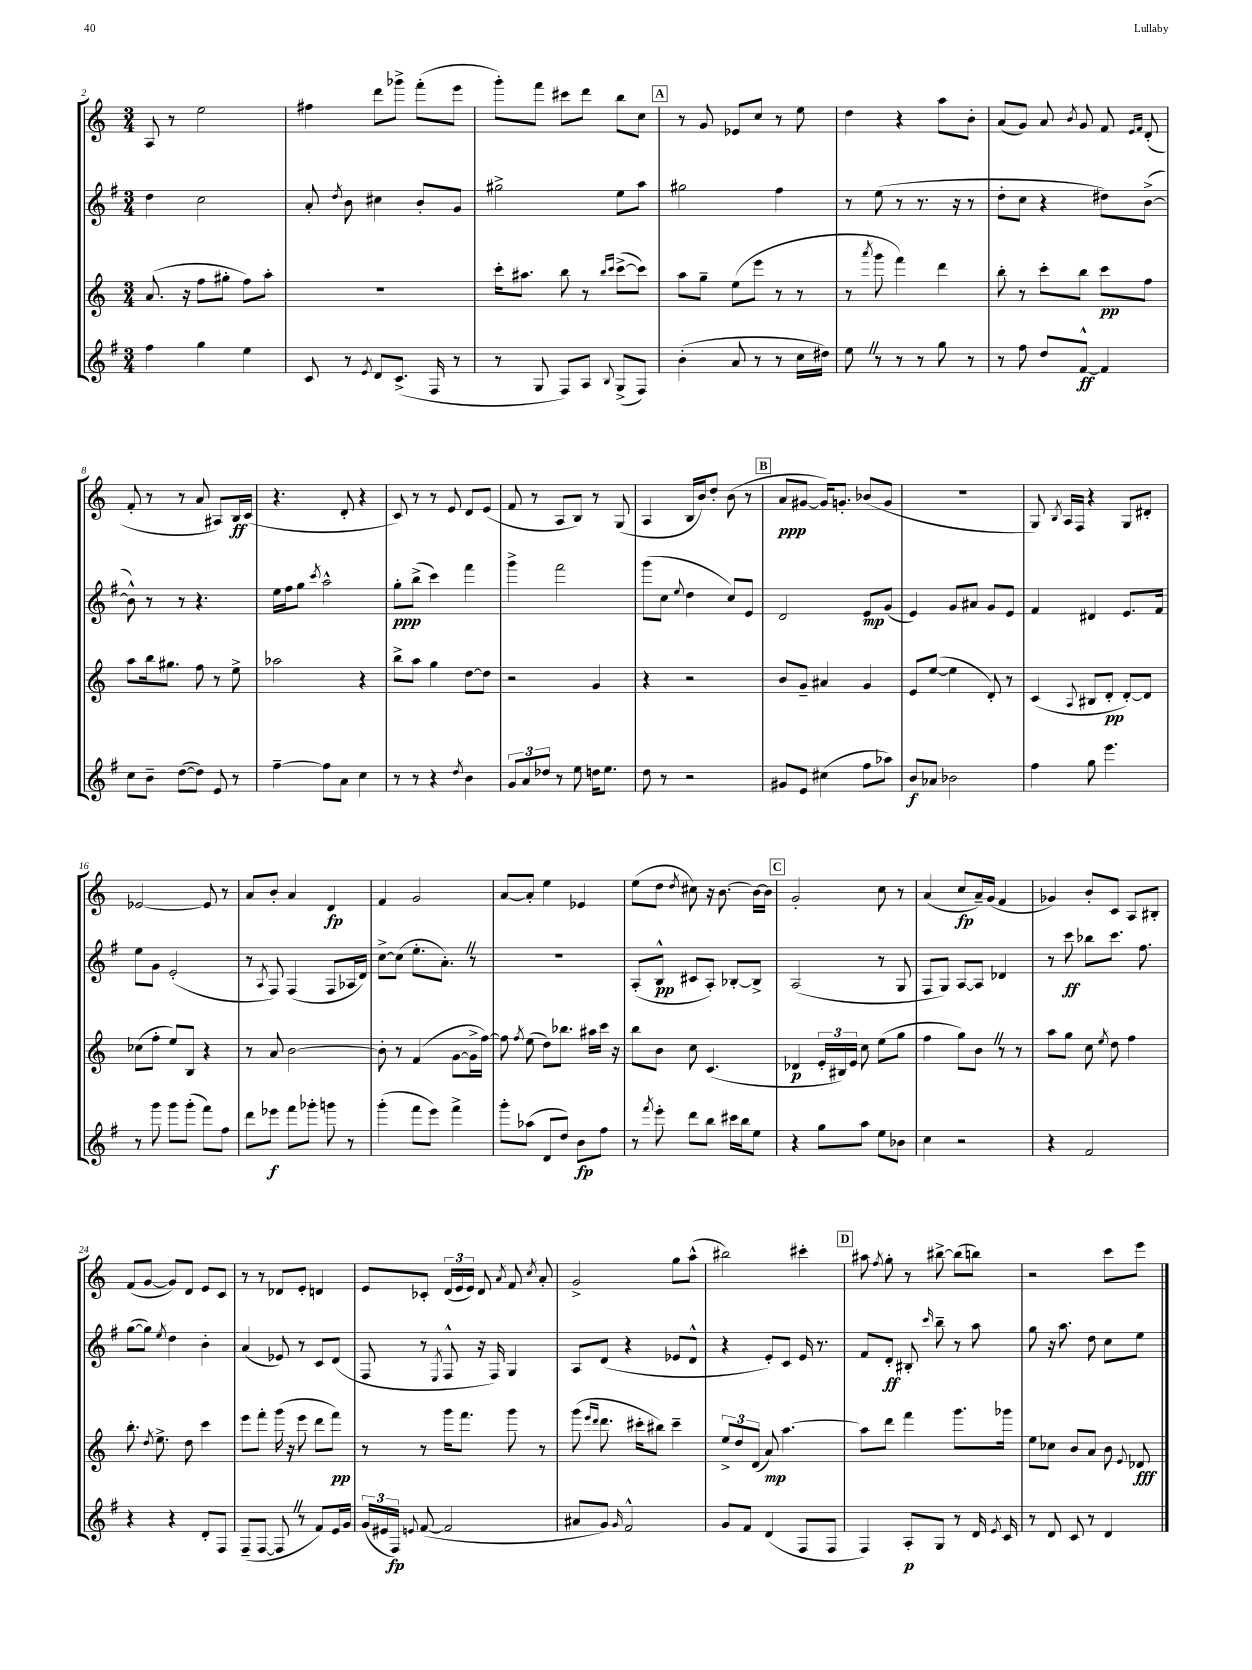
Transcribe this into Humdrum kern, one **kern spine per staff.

**kern	**kern	**kern	**kern
*staff4	*staff3	*staff2	*staff1
*clefG2	*clefG2	*clefG2	*clefG2
*k[f#]	*k[]	*k[f#]	*k[]
*M3/4	*M3/4	*M3/4	*M3/4
4ff#	(8.a	4dd	8A
.	.	.	8r
.	16r	.	.
4gg	8ff	2cc	2ee
.	8gg#'	.	.
4ee	8ff)	.	.
.	8aa'	.	.
=	=	=	=
8c	2.r	8a'	4ff#
.	.	8qdd	.
8r	.	8b	.
8qe	.	.	.
8d	.	4cc#	8ddd
(8.c^	.	.	8ggg-^
.	.	8b'	(8fff'
16F#	.	.	.
8r	.	8g	8eee
=	=	=	=
8r	16ccc'	2gg#^	8ggg')
.	8.aa#	.	.
8G	.	.	8fff
8F#)	8bb	.	8ccc#
8A	8r	.	8ddd
.	16qqbb	.	.
8qqB	16qqccc	.	.
(8G^	([8ccc^	8ee	8bb
8F#)	8ccc])	8aa	8cc
=	=	=	=
(4b'	8aa	2gg#	8r
.	8gg~	.	8g
8a	(8ee	.	8e-
8r	8eee	.	8cc
8r	8r	4ff#	8r
16cc	8r	.	8ee
16dd#)	.	.	.
=	=	=	=
8ee	8r	8r	4dd
.	8qaaa	.	.
8r	8ggg	(8ee	.
8r	4fff)	8r	4r
8r	.	8.r	.
8gg	4ddd	.	8aa
.	.	16r	.
8r	.	8r	8b'
=	=	=	=
8r	8bb'	8dd'	(8a
8ff#	8r	8cc	8g)
8dd	8ccc'	4r	8a
.	.	.	8qb
[8f#^^	8bb	.	8g
4f#]	8ccc	8dd#)	8f
.	.	.	16qqe
.	.	.	16qqf
.	8ff	([8b^	(8d'
=	=	=	=
8cc	8aa	8b^^])	8f'
8b~	16bb	8r	8r
.	8.gg#	.	.
([8dd	.	8r	8r
8dd])	8ff	4.r	8a
8e	8r	.	8A#)
8r	8ee^	.	16B
.	.	.	(16c
=	=	=	=
[4ff#~	2aa-	16ee	4.r
.	.	16ff#	.
.	.	8gg	.
.	.	8qccc	.
8ff#]	.	2aa^^	.
8a	.	.	8d'
4cc	4r	.	4r
=	=	=	=
8r	8bb^	8gg'	8c)
8r	8aa	(8bb^	8r
4r	4gg	4ccc)	8r
.	.	.	8e
8qdd	.	.	.
4b	[8dd	4fff#	8d
.	8dd]	.	(8e
=	=	=	=
12g	2r	4ggg^	8f
12a	.	.	.
.	.	.	8r
12dd-	.	.	.
8r	.	2fff#	8A
8ee	.	.	8B)
16dd	4g	.	8r
8.ee	.	.	.
.	.	.	(8G
=	=	=	=
8dd	4r	(8ggg	4A
8r	.	8cc	.
.	.	8qqee	.
2r	2r	4dd	16B
.	.	.	16b)
.	.	.	8dd'
.	.	8cc)	(8b
.	.	8e	8r
=	=	=	=
8g#	8b	2d	8a
8e	8g~	.	[8g#
(4cc#	4a#	.	16g#])
.	.	.	8.g'
8ff#	4g	8e	(8b-
8aa-)	.	(8g	8g
=	=	=	=
8b	8e	4e)	2.r
8a-	([8ee	.	.
2b-	4ee]	8g	.
.	.	8a#	.
.	8d')	8g	.
.	8r	8e	.
=	=	=	=
4ff#	(4c	4f#	8G)
.	.	.	8qB
.	.	.	16A
.	.	.	16F
.	8qqA	.	.
8gg	8B#	4d#	4r
4.eee	8d'	.	.
.	[8d')	8.e	8G
.	8d]	.	8d#'
.	.	16f#	.
=	=	=	=
8r	(8cc-	8ee	[2e-
8ggg	8ff'	8g	.
8ggg	8ee)	(2e'	.
(8ggg'	8B	.	.
8fff#)	4r	.	8e-]
8ff#	.	.	8r
=	=	=	=
8ddd	8r	8r	8a
.	.	8qA	.
8eee-	8a	8F#)	8b'
8fff#	[2b	(4F#	4a
8ggg-'	.	.	.
8ggg	.	8F#	4d
8r	.	16A-	.
.	.	16d)	.
=	=	=	=
(4ggg'	8b']	[8cc^	4f
.	8r	(8cc]	.
8fff#	(4f	8.ee'	2g
8eee)	.	.	.
.	.	8.a')	.
4fff#^	[8g	.	.
.	16g^]	8r	.
.	[16ff)	.	.
=	=	=	=
8ggg'	8ff]	2.r	[8a
.	8qff	.	.
(8aa-	(8ee	.	8a']
8d	8dd)	.	4ee
8dd)	8.bb-	.	.
8b	.	.	4e-
.	16aa#	.	.
8ff#	16ccc	.	.
.	16r	.	.
=	=	=	=
8r	8bb	(8A'	(8ee
8qfff#	.	.	.
8eee'	8b	8B^^	8dd
.	.	.	8qdd
8ddd	8cc	8c#	8cc#)
8bb	(4.c	8A')	16r
.	.	.	[8.b
16ccc#	.	[8B-'	.
16bb	.	.	.
8ee	.	8B-^]	16b_
.	.	.	16b]
=	=	=	=
4r	4d-	(2A	2g'
8gg	24e'	.	.
.	24B#)	.	.
.	24e	.	.
8aa	8cc	.	.
8ee	(8ee	8r	8cc
8b-	8gg	8G	8r
=	=	=	=
4cc	4ff	8F#	(4a
.	.	8G)	.
2r	8gg)	[8A	8cc
.	8b	8A]	16a~)
.	.	.	(16g
.	8r	4d-	4f
.	8r	.	.
=	=	=	=
4r	8aa	8r	4g-)
.	8gg	8ccc	.
2f#	8cc	8bb-	8b'
.	8qee	.	.
.	8dd	8.ccc	8c
.	4ff	.	8A
.	.	8.ff#	.
.	.	.	8B#'
=	=	=	=
4r	8.bb'	([8gg	(8f
.	.	8gg])	[8g
.	8qdd	.	.
.	8.ee^	.	.
.	.	8qee	.
4r	.	4dd	8g])
.	8dd	.	8d
8d'	4ccc	4b'	8e
8F#	.	.	8c
=	=	=	=
(8F#~	8eee	(4a	8r
[8F#	8fff'	.	8r
8F#]	(16ggg	8e-)	8d-
.	16r	.	.
8r	8eee	8r	8e'
8f#)	8ddd	8c	4d
16e	8fff)	(8d	.
16g	.	.	.
=	=	=	=
(24g	8r	8F#	8e
24e#	.	.	.
24F#)	.	.	.
8qqe	.	.	.
([8f#	8r	8r	8c-'
.	.	8qE	.
2f#]	16ggg	8F#^^	(24d
.	.	.	24e
.	8.fff	.	.
.	.	.	24e)
.	.	16r	8d
.	.	16F#)	.
.	.	.	8qa
.	8ggg	4G	8f
.	.	.	8qcc
.	8r	.	8a'
=	=	=	=
8a#	(8ggg	8A	2g^
.	16qqeee	.	.
.	16qqddd	.	.
8g)	8.ddd	(8d	.
16qqg	.	.	.
2f#^^	.	4r	.
.	16ccc#'	.	.
.	8bb#)	.	.
.	4ccc#~	8e-	8gg
.	.	8d^^	(8aa^^
=	=	=	=
8g	12ee^	4r	2bb#)
.	12dd	.	.
8f#	.	.	.
.	(12d	.	.
(4d	8a)	8e')	.
.	[4.aa	8c	.
8F#	.	16e	4ccc#'
.	.	8.r	.
8F#	.	.	.
=	=	=	=
4F#)	8aa]	8f#	8aa#
.	.	.	8qff
.	8ddd	8d'	8gg'
8A'	4fff	8B#'	8r
.	.	16qqccc	.
8G	.	8bb~	[8bb#^
8r	8.ggg	8r	(8bb#]
16d	.	8aa	8bb)
8qe	.	.	.
16c	16ggg-	.	.
=	=	=	=
8r	8ee	8gg	2r
8d	8cc-	16r	.
.	.	8.aa	.
8c	8b	.	.
8r	8a	8dd	.
4d	8b	8cc	8ccc
.	8qqe	.	.
.	8d-	8ee	8eee
==	==	==	==
*-	*-	*-	*-
